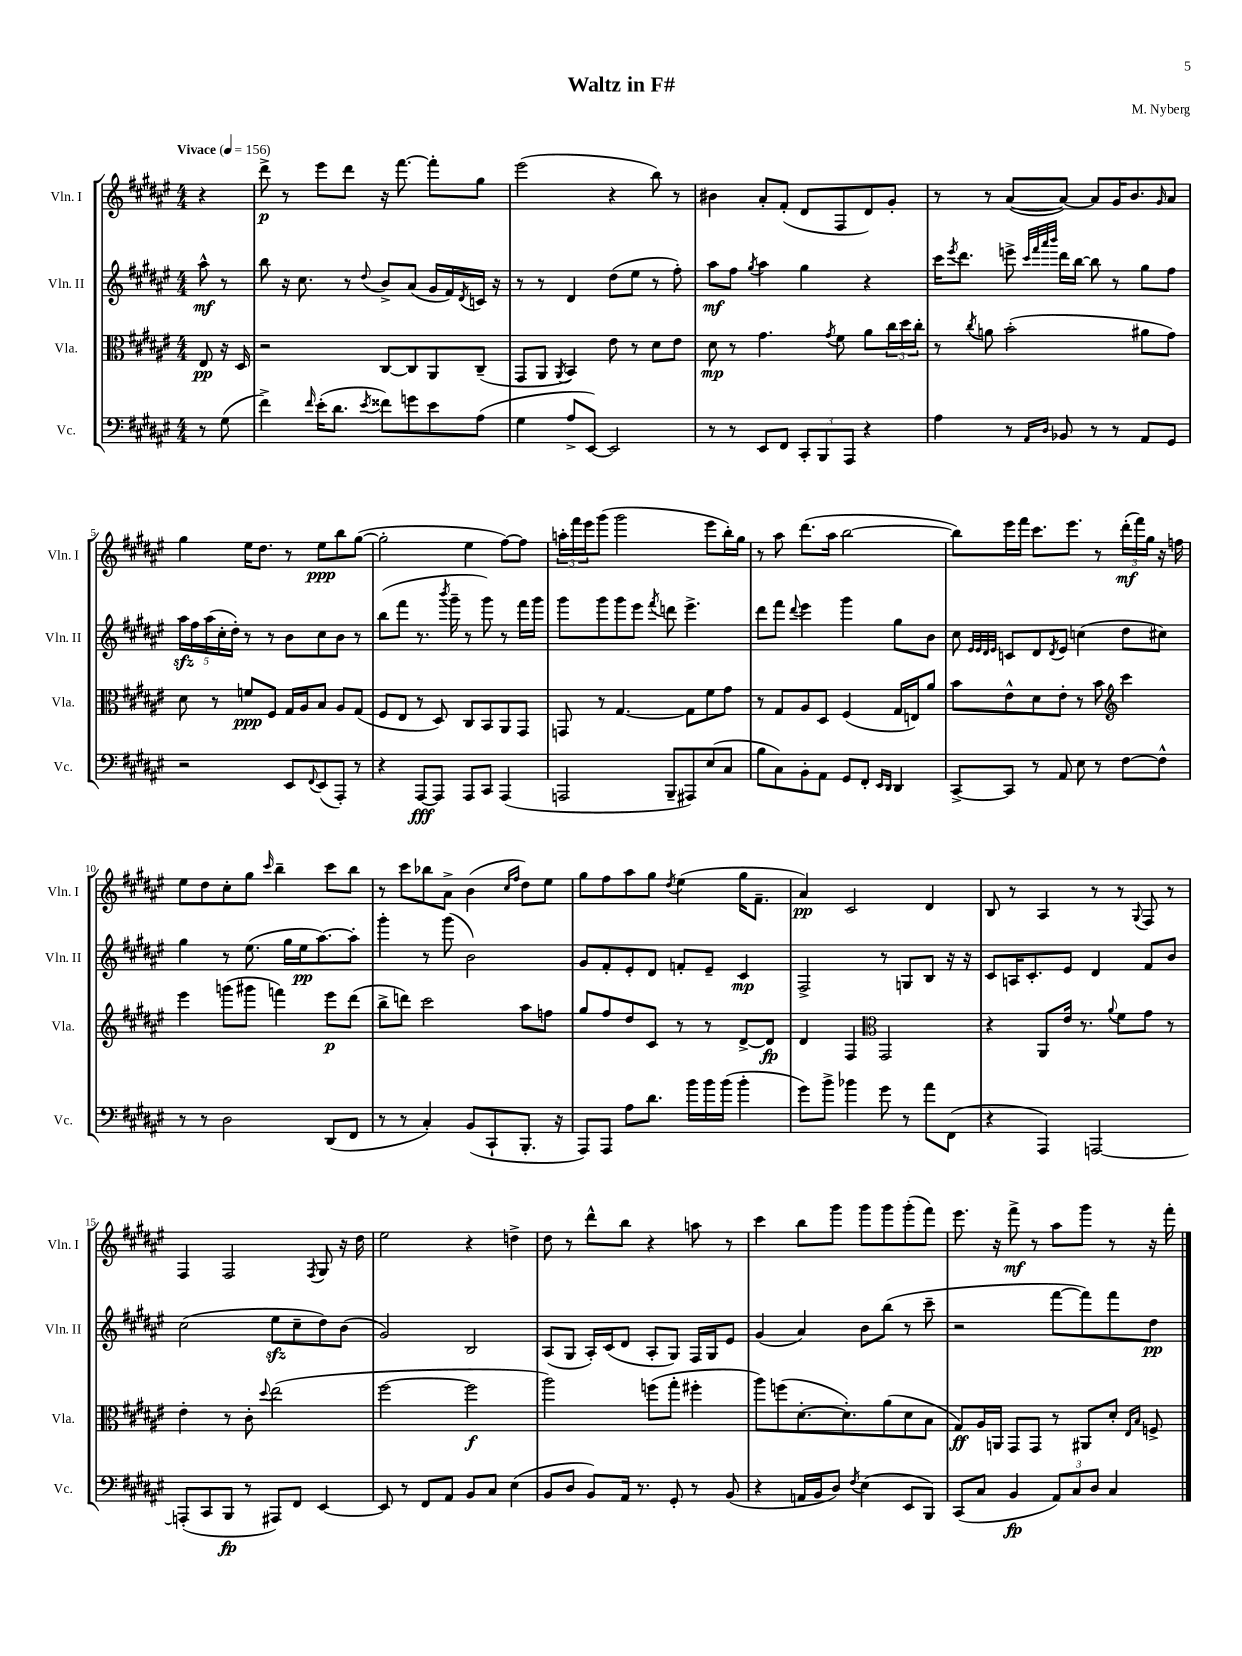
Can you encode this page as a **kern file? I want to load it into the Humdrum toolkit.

**kern	**dynam	**kern	**dynam	**kern	**dynam	**kern	**dynam
*part4	*part4	*part3	*part3	*part2	*part2	*part1	*part1
*staff4	*staff4	*staff3	*staff3	*staff2	*staff2	*staff1	*staff1
*I"Vc.	*	*I"Vla.	*	*I"Vln. II	*	*I"Vln. I	*
*I'Vc.	*	*I'Vla.	*	*I'Vln. II	*	*I'Vln. I	*
*clefF4	*	*clefC3	*	*clefG2	*	*clefG2	*
*k[f#c#g#d#a#e#]	*	*k[f#c#g#d#a#e#]	*	*k[f#c#g#d#a#e#]	*	*k[f#c#g#d#a#e#]	*
*M4/4	*	*M4/4	*	*M4/4	*	*M4/4	*
*MM156	*	*MM156	*	*MM156	*	*MM156	*
=	=	=	=	=	=	=	=
!	!	!	!	!	!	!LO:TX:a:B:t=Vivace	!
8r	.	8E#/	pp	8aa#^^\	mf	4r	.
(8G#\	.	16r	.	8r	.	.	.
.	.	16D#/	.	.	.	.	.
=1	=1	=1	=1	=1	=1	=1	=1
4f#^\)	.	2r	.	8bb\	.	8ddd#^\	p
.	.	.	.	16r	.	8r	.
.	.	.	.	8.cc#\	.	.	.
16qqf#/	.	.	.	.	.	.	.
(16e#'\KL	.	.	.	.	.	8eee#\L	.
8.d#\J	.	.	.	.	.	.	.
.	.	.	.	8r	.	8ddd#\J	.
8qe#/	.	.	.	8qqdd#/	.	.	.
8f##X\L)	.	[8C#/L	.	8b^/L	.	16r	.
.	.	.	.	.	.	[8.fff#\	.
8gn\	.	8C#/]	.	(8a#/J	.	.	.
8e#\	.	8AA#/	.	16g#/LL	.	8fff#'\L]	.
.	.	.	.	16f#/)	.	.	.
.	.	.	.	8qd#/	.	.	.
(8A#\J	.	(8C#~/J	.	16cn/JJ	.	8gg#\J	.
.	.	.	.	16r	.	.	.
=2	=2	=2	=2	=2	=2	=2	=2
4G#\	.	8GG#/L	.	8r	.	(2eee#\	.
.	.	8AA#/J	.	8r	.	.	.
.	.	8qAA#/	.	.	.	.	.
8A#^/L	.	4BB/)	.	4d#/	.	.	.
[8EE#/J)	.	.	.	.	.	.	.
2EE#/]	.	8e#\	.	(8dd#\L	.	4r	.
.	.	8r	.	8ee#\J	.	.	.
.	.	8d#\L	.	8r	.	8bb\)	.
.	.	8e#\J	.	8ff#'\)	.	8r	.
=3	=3	=3	=3	=3	=3	=3	=3
8r	.	8d#\	mp	8aa#\L	mf	4b#X\	.
8r	.	8r	.	8ff#\J	.	.	.
.	.	.	.	8qgg#/	.	.	.
8EE#/L	.	4.g#\	.	4aa#\	.	8a#'/L	.
8FF#/J	.	.	.	.	.	(8f#'/J	.
12CC#'/L	.	.	.	4gg#\	.	8d#/L	.
12BBB/	.	.	.	.	.	.	.
.	.	8qg#/	.	.	.	.	.
.	.	8f#\	.	.	.	8F#/	.
12AAA#/J	.	.	.	.	.	.	.
4r	.	8a#\L	.	4r	.	8d#/)	.
.	.	24cc#\L	.	.	.	8g#'/J	.
.	.	24dd#\	.	.	.	.	.
.	.	24cc#'\JJ	.	.	.	.	.
=4	=4	=4	=4	=4	=4	=4	=4
4A#\	.	8r	.	16ccc#\KL	.	8r	.
.	.	.	.	8qeee#/	.	.	.
.	.	.	.	8.ddd#\J	.	.	.
.	.	8qcc#/	.	.	.	.	.
.	.	8an\	.	.	.	8r	.
8r	.	(2b'\	.	8eeen^\	.	([8a#/L	.
.	.	.	.	32qqccc#/LLL	.	.	.
.	.	.	.	32qqfff#/	.	.	.
16qqAA#/LL	.	.	.	32qqaaa#/	.	.	.
16qqD#/JJ	.	.	.	32qqbbb/JJJ	.	.	.
8BB-X/	.	.	.	16ddd#\LL	.	8a#/J_)	.
.	.	.	.	[16bb\JJ	.	.	.
8r	.	.	.	8bb\]	.	8a#/L]	.
8r	.	.	.	8r	.	16g#/K	.
.	.	.	.	.	.	8.b/	.
8AA#/L	.	8a#X\L	.	8gg#\L	.	.	.
.	.	.	.	.	.	16qqg#/	.
8GG#/J	.	8g#\J)	.	8ff#\J	.	8a#/J	.
!!LO:LB:g=z
=5	=5	=5	=5	=5	=5	=5	=5
2r	.	8d#\	.	20aa#zz\LL	.	4gg#\	.
.	.	.	.	20ff#\	.	.	.
.	.	.	.	(20aa#\	.	.	.
.	.	8r	.	.	.	.	.
.	.	.	.	20cc#'\	.	.	.
.	.	.	.	20dd#'\JJ)	.	.	.
.	.	8fn/L	ppp	8r	.	16ee#\KL	.
.	.	.	.	.	.	8.dd#\J	.
.	.	8F#/J	.	8r	.	.	.
8EE#/L	.	16G#/LL	.	8b\L	.	8r	.
.	.	16A#/J	.	.	.	.	.
8qqFF#/	.	.	.	.	.	.	.
(8EE#/	.	8B/J	.	8cc#\	.	8ee#\L	ppp
8AAA#'/J)	.	8A#/L	.	8b\J	.	8bb\	.
8r	.	(8G#/J	.	8r	.	([8gg#\J	.
=6	=6	=6	=6	=6	=6	=6	=6
4r	.	8F#/L	.	(8bb\L	.	2gg#'\]	.
.	.	8E#/J	.	8fff#\J	.	.	.
[8AAA#/L	fff	8r	.	8.r	.	.	.
8AAA#/J]	.	8D#/)	.	.	.	.	.
.	.	.	.	8qbbb/	.	.	.
.	.	.	.	16ggg#~\	.	.	.
8AAA#/L	.	8C#/L	.	8r	.	4ee#\	.
8CC#/J	.	8BB/	.	8ggg#\)	.	.	.
(4AAA#/	.	8AA#/	.	8r	.	[8ff#\L)	.
.	.	8GG#/J	.	16fff#\LL	.	8ff#\J]	.
.	.	.	.	16ggg#\JJ	.	.	.
=7	=7	=7	=7	=7	=7	=7	=7
2AAAn/	.	8GGn/	.	8ggg#\L	.	24aan'\LL	.
.	.	.	.	.	.	24fff#\	.
.	.	.	.	.	.	24eee#\J	.
.	.	8r	.	8ggg#\	.	(8ggg#\J	.
.	.	[4.G#/	.	8ggg#\	.	2ggg#\	.
.	.	.	.	8eee#\J	.	.	.
.	.	.	.	8qfff#/	.	.	.
8BBB~/L	.	.	.	8dddn\	.	.	.
8AAA#X/)	.	8G#\L]	.	4.eee#^\	.	.	.
(8E#/	.	8f#\	.	.	.	8eee#\L	.
8C#/J	.	8g#\J	.	.	.	16bb'\L)	.
.	.	.	.	.	.	16gg#\JJ	.
=8	=8	=8	=8	=8	=8	=8	=8
8B\L	.	8r	.	8ddd#\L	.	8r	.
8C#\)	.	8G#/L	.	8fff#\J	.	8aa#\	.
.	.	.	.	8qqddd#/	.	.	.
8BB'\	.	8A#/	.	4eee#\	.	(8.ddd#\L	.
8AA#\J	.	8D#/J	.	.	.	.	.
.	.	.	.	.	.	16aa#\Jk	.
8GG#/L	.	(4F#/	.	4ggg#\	.	[2bb\	.
8FF#'/J	.	.	.	.	.	.	.
16qqEE#/LL	.	.	.	.	.	.	.
16qqDD#/JJ	.	.	.	.	.	.	.
4DD#/	.	16G#/LL	.	8gg#\L	.	.	.
.	.	16En/J)	.	.	.	.	.
.	.	8a#/J	.	8b\J	.	.	.
=9	=9	=9	=9	=9	=9	=9	=9
[8CC#^/L	.	8b\L	.	8cc#\	.	8bb\L])	.
.	.	.	.	32qqe#/LLL	.	.	.
.	.	.	.	32qqe#/	.	.	.
.	.	.	.	32qqd#/	.	.	.
.	.	.	.	32qqe#/JJJ	.	.	.
8CC#/J]	.	8e#^^\	.	8cn/L	.	16eee#\L	.
.	.	.	.	.	.	16fff#\JJ	.
8r	.	8d#\	.	8d#/	.	8.ccc#\L	.
.	.	.	.	8qd#/	.	.	.
8AA#/	.	8e#'\J	.	8e#/J	.	.	.
.	.	.	.	.	.	8.eee#\J	.
8E#\	.	8r	.	(4ccn\	.	.	.
8r	.	8b\	.	.	.	8r	.
*	*	*clefG2	*	*	*	*	*
[8F#\L	.	4ccc#\	.	8dd#\L	.	(24ddd#'\LL	mf
.	.	.	.	.	.	24fff#\)	.
.	.	.	.	.	.	24gg#\JJ	.
8F#^^\J]	.	.	.	8cc#X\J)	.	16r	.
.	.	.	.	.	.	16ffn\	.
!!LO:LB:g=z
=10	=10	=10	=10	=10	=10	=10	=10
8r	.	4eee#\	.	4gg#\	.	8ee#\L	.
8r	.	.	.	.	.	8dd#\	.
2D#\	.	(8gggn\L	.	8r	.	8cc#'\	.
.	.	8ggg#X\J	.	(8.ee#\	.	8gg#\J	.
.	.	.	.	.	.	16qqccc#/	.
.	.	4fffn\)	.	.	.	4bb~\	.
.	.	.	.	16gg#\LL	.	.	.
.	.	.	.	16ee#\J	pp	.	.
.	.	.	.	[8.aa#\)	.	.	.
(8DD#/L	.	8eee#\L	p	.	.	8ccc#\L	.
8FF#/J	.	(8ddd#\J	.	8aa#'\J]	.	8bb\J	.
=11	=11	=11	=11	=11	=11	=11	=11
8r	.	8bb^\L	.	4ggg#'\	.	8r	.
8r	.	8dddn\J)	.	.	.	8ccc#\L	.
4C#'/)	.	2ccc#\	.	8r	.	8bb-X\	.
.	.	.	.	(8ggg#\	.	8a#^\J	.
(8BB/L	.	.	.	2b\)	.	(4b\	.
8CC#`/	.	.	.	.	.	.	.
.	.	.	.	.	.	16qqcc#/LL	.
.	.	.	.	.	.	16qqff#/JJ	.
8.BBB'/J	.	8aa#\L	.	.	.	8dd#\L)	.
.	.	8ffn\J	.	.	.	8ee#\J	.
16r	.	.	.	.	.	.	.
=12	=12	=12	=12	=12	=12	=12	=12
8AAA#/L)	.	8gg#/L	.	8g#/L	.	8gg#\L	.
8AAA#/J	.	8ff#/	.	8f#'/	.	8ff#\	.
8A#\L	.	8dd#/	.	8e#'/	.	8aa#\	.
8.d#\J	.	8c#/J	.	8d#/J	.	8gg#\J	.
.	.	.	.	.	.	8qdd#/	.
.	.	8r	.	8fn'/L	.	(4ee#\	.
16b\LL	.	.	.	.	.	.	.
16b\	.	8r	.	8e#~/J	.	.	.
(16b\JJ	.	.	.	.	.	.	.
4b'\	.	[8d#^/L	.	4c#/	mp	16gg#\KL	.
.	.	.	.	.	.	8.f#~\J	.
.	.	8d#/J]	fp	.	.	.	.
=13	=13	=13	=13	=13	=13	=13	=13
8g#\L)	.	4d#/	.	2F#^/	.	4a#/)	pp
8b^\J	.	.	.	.	.	.	.
4b-X\	.	4F#/	.	.	.	2c#/	.
*	*	*clefC3	*	*	*	*	*
8g#\	.	2GG#/	.	8r	.	.	.
8r	.	.	.	8Gn/L	.	.	.
8a#\L	.	.	.	8B/J	.	4d#/	.
(8FF#\J	.	.	.	16r	.	.	.
.	.	.	.	16r	.	.	.
=14	=14	=14	=14	=14	=14	=14	=14
4r	.	4r	.	8c#/L	.	8B/	.
.	.	.	.	16An/K	.	8r	.
.	.	.	.	8.c#'/	.	.	.
4AAA#/)	.	8AA#/L	.	.	.	4A#/	.
.	.	16e#/Jk	.	8e#/J	.	.	.
.	.	8.r	.	.	.	.	.
[2AAAn/	.	.	.	4d#/	.	8r	.
.	.	8qqa#/	.	.	.	.	.
.	.	8f#\L	.	.	.	8r	.
.	.	.	.	.	.	8qqG#/	.
.	.	8g#\J	.	8f#/L	.	8F#/	.
.	.	8r	.	8b/J	.	8r	.
!!LO:LB:g=z
=15	=15	=15	=15	=15	=15	=15	=15
(8AAAn'/L]	.	4e#'\	.	(2cc#\	.	4F#/	.
8CC#/	.	.	.	.	.	.	.
8BBB/J	fp	8r	.	.	.	2F#/	.
8r	.	8c#'\	.	.	.	.	.
.	.	8qqdd#/	.	.	.	.	.
8AAA#X/L)	.	(2ee#\	.	8ee#zz\L	.	.	.
8FF#/J	.	.	.	8cc#~\	.	.	.
.	.	.	.	.	.	8qF#/	.
[4EE#/	.	.	.	8dd#\)	.	8G#/	.
.	.	.	.	(8b\J	.	16r	.
.	.	.	.	.	.	16dd#\	.
=16	=16	=16	=16	=16	=16	=16	=16
8EE#/]	.	[2ff#\	.	2g#/)	.	2ee#\	.
8r	.	.	.	.	.	.	.
8FF#/L	.	.	.	.	.	.	.
8AA#/J	.	.	.	.	.	.	.
8BB/L	.	2ff#\]	f	2B/	.	4r	.
8C#/J	.	.	.	.	.	.	.
(4E#\	.	.	.	.	.	4ddn^\	.
=17	=17	=17	=17	=17	=17	=17	=17
8BB/L	.	2aa#\)	.	(8A#/L	.	8dd#\	.
8D#/J	.	.	.	8G#/J	.	8r	.
8BB/L)	.	.	.	16A#'/LL)	.	8ddd#^^\L	.
.	.	.	.	(16c#/J	.	.	.
16AA#/Jk	.	.	.	8d#/J	.	8bb\J	.
8.r	.	.	.	.	.	.	.
.	.	(8ffn\L	.	8A#'/L	.	4r	.
8GG#'/	.	8gg#'\J	.	8G#/J)	.	.	.
8r	.	4ff#X'\	.	16F#/LL	.	8aan\	.
.	.	.	.	16G#/J	.	.	.
(8BB/	.	.	.	8e#/J	.	8r	.
=18	=18	=18	=18	=18	=18	=18	=18
4r	.	8aa#\L)	.	(4g#/	.	4ccc#\	.
.	.	(8ffn\	.	.	.	.	.
16AAn/LL	.	[8.d#'\	.	4a#/)	.	8bb\L	.
16BB/J	.	.	.	.	.	.	.
8D#/J)	.	.	.	.	.	8ggg#\J	.
.	.	8.d#'\])	.	.	.	.	.
8qF#/	.	.	.	.	.	.	.
(4E#\	.	.	.	8b\L	.	8ggg#\L	.
.	.	(8a#\	.	(8bb\J	.	8ggg#\	.
8EE#/L	.	8d#\	.	8r	.	(8ggg#'\	.
8BBB/J)	.	8B\J	.	8ccc#~\	.	8fff#\J)	.
=19	=19	=19	=19	=19	=19	=19	=19
(8CC#/L	.	8G#/L)	ff	2r	.	8.eee#\	.
8C#/J	.	16A#/L	.	.	.	.	.
.	.	16AAn/JJ	.	.	.	16r	.
4BB/	fp	8GG#/L	.	.	.	8fff#^\	mf
.	.	8GG#/J	.	.	.	8r	.
12AA#/L)	.	8r	.	[8fff#\L	.	8aa#\L	.
12C#/	.	.	.	.	.	.	.
.	.	8AA#X/L	.	8fff#\])	.	8ggg#\J	.
12D#/J	.	.	.	.	.	.	.
4C#/	.	8d#'/J	.	8fff#\	.	8r	.
.	.	16qqE#/LL	.	.	.	.	.
.	.	16qqB/JJ	.	.	.	.	.
.	.	8Fn^/	.	8dd#\J	pp	16r	.
.	.	.	.	.	.	16fff#'\	.
==	==	==	==	==	==	==	==
*-	*-	*-	*-	*-	*-	*-	*-
